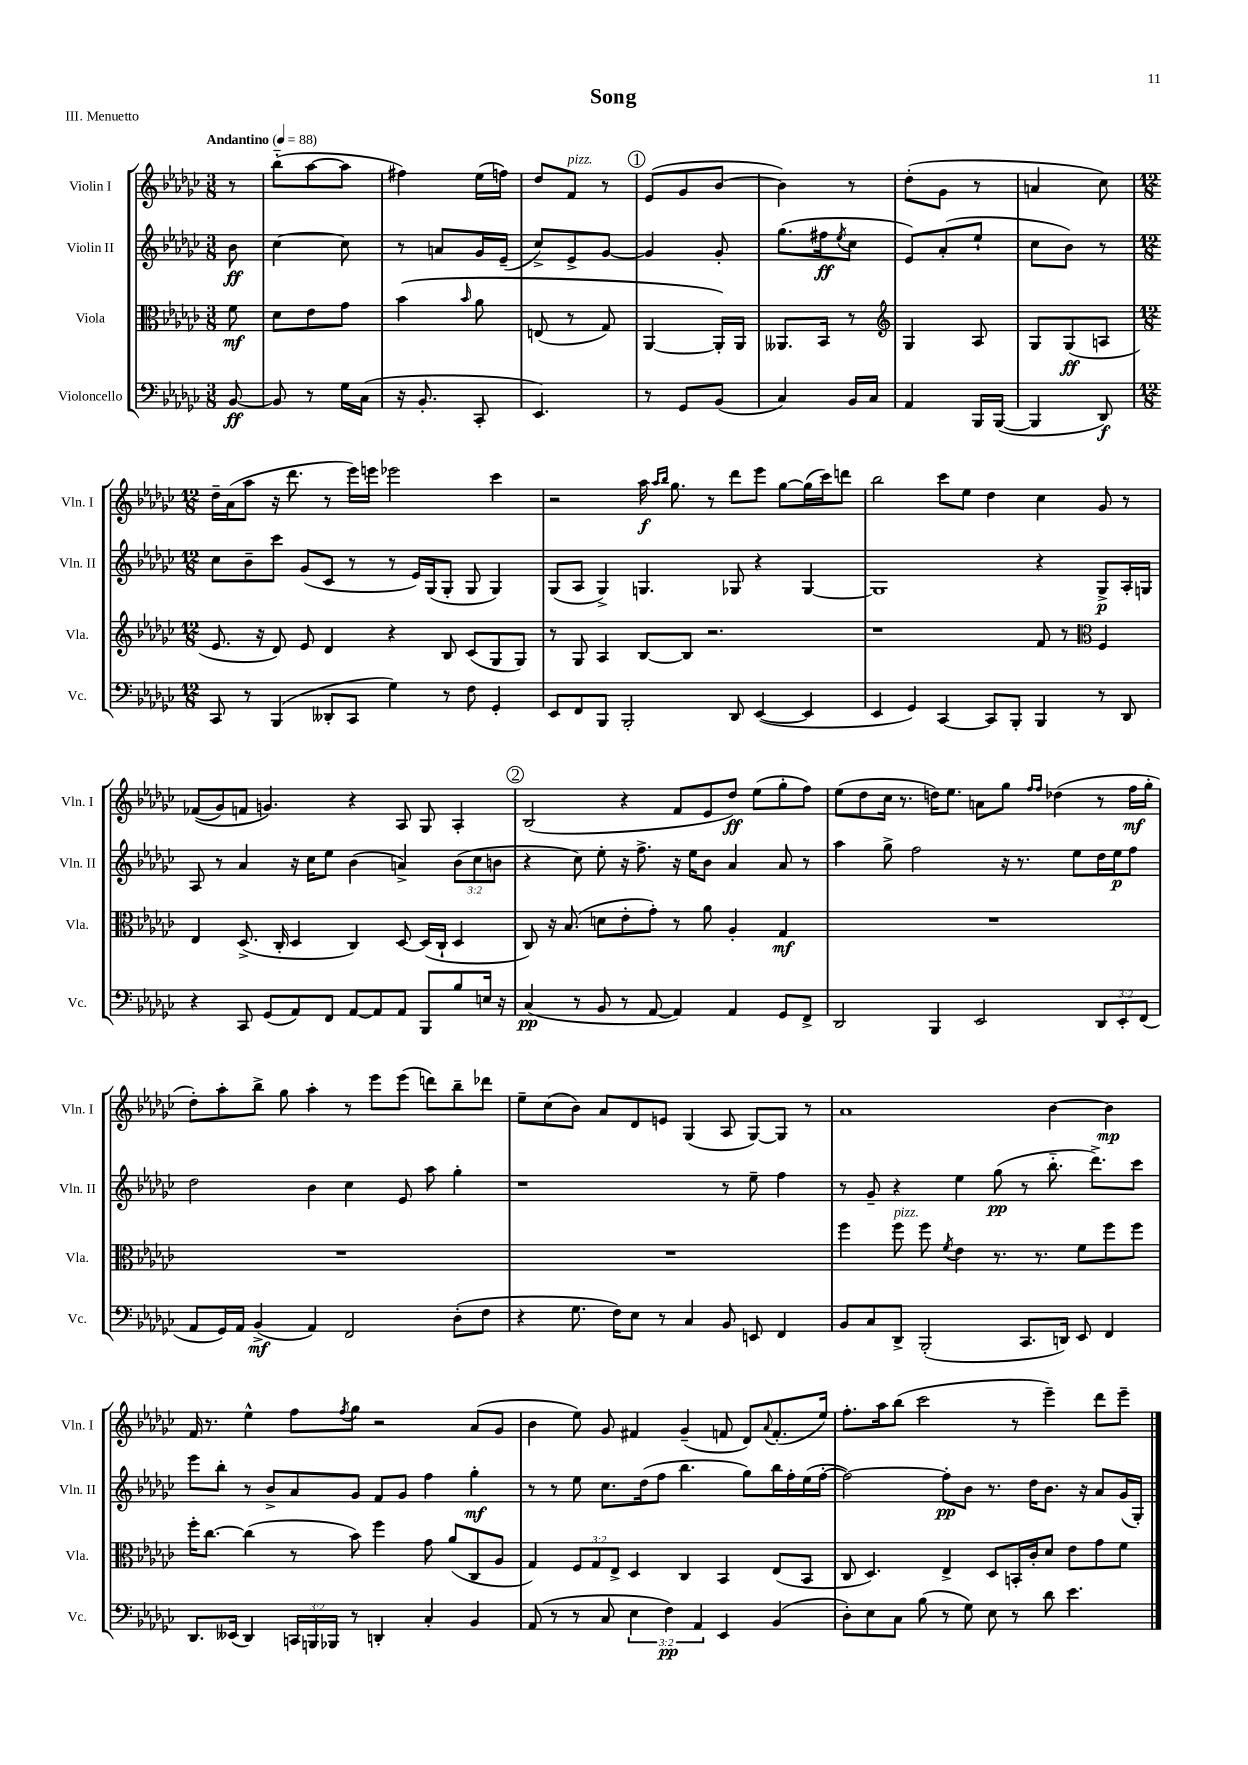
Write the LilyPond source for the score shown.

\header { title = "Song" piece = "III. Menuetto" }
<<
\new StaffGroup <<
\new Staff = "s0" \with { instrumentName = "Violin I" shortInstrumentName = "Vln. I" } {
    \clef treble \key ges \major \numericTimeSignature \time 3/8 \partial 8 \tempo "Andantino" 4 = 88
    r8 |
    bes''8-_( aes''8~ aes''8 |
    fis''4) ees''16( f''16) |
    des''8 f'8^\markup { \italic "pizz." } r8 |
    \mark \markup { \circle "1" } ees'8( ges'8 bes'8~ |
    bes'4) r8 |
    des''8-.( ges'8 r8 |
    a'4 ces''8) |
    \numericTimeSignature \time 12/8 des''16-- aes'16( aes''8 r16 des'''8. r8 ees'''16) e'''16 ees'''2 ces'''4 |
    r2 aes''16\f \grace { aes''16 bes''16 } ges''8. r8 des'''8 ees'''8 ges''8~ ges''16( ces'''16) d'''8 |
    bes''2 ces'''8 ees''8 des''4 ces''4 ges'8 r8 |
    fes'8(\( ges'8) f'8 g'4.\) r4 aes8 ges8 aes4-. |
    \mark \markup { \circle "2" } bes2( r4 f'8 ees'8 des''8\ff) ees''8( ges''8-. f''8) |
    ees''8( des''8 ces''16 r8. d''16) ees''8. a'8 ges''8 \grace { f''16 f''16 } des''4( r8 f''16\mf ges''16-. |
    des''8-.) aes''8-. bes''8-> ges''8 aes''4-. r8 ees'''8 ees'''8( d'''8) bes''8-- des'''8 |
    ees''8-- ces''8( bes'8) aes'8 des'8 e'8 ges4( aes8 ges8~) ges8 r8 |
    aes'1 bes'4~ bes'4\mp |
    f'16 r8. ees''4-^ f''8 \acciaccatura { f''8 } ges''8 r2 aes'8( ges'8 |
    bes'4 ees''8) ges'8 fis'4 ges'4--( f'8 des'8) \appoggiatura { aes'8 } f'8.-.( ees''16) |
    f''8.-. aes''16 bes''8( ces'''2 r8 ees'''4--) des'''8 ees'''8-- \bar "|." |
}
\new Staff = "s1" \with { instrumentName = "Violin II" shortInstrumentName = "Vln. II" } {
    \clef treble \key ges \major \numericTimeSignature \time 3/8 \override Staff.TupletNumber.text = #tuplet-number::calc-fraction-text \partial 8
    bes'8\ff |
    ces''4~ ces''8 |
    r8 a'8 ges'16 ees'16--( |
    ces''8->) ees'8-> ges'8~ |
    \mark \markup { \circle "1" } ges'4 ges'8-. |
    ges''8.( fis''16\ff \acciaccatura { ees''8 } ces''8 |
    ees'8) aes'8-.( ees''8-! |
    ces''8 bes'8) r8 |
    \numericTimeSignature \time 12/8 ces''8 bes'8-- ces'''8 ges'8( ces'8 r8 r8 ees'16) ges16( ges8-. ges8 ges4) |
    ges8( aes8 ges4->) g4. ges8 r4 ges4~ |
    ges1 r4 ges8->\p aes16-. g16 |
    aes8 r8 aes'4 r16 ces''16 ees''8 bes'4( a'4->) \tuplet 3/2 { bes'8( ces''8 b'8 } |
    \mark \markup { \circle "2" } r4 ces''8) ees''8-. r16 f''8.-> r16 ees''16 bes'8 aes'4 aes'8 r8 |
    aes''4 ges''8-> f''2 r16 r8. ees''8 des''16 ees''16\p f''8 |
    des''2 bes'4 ces''4 ees'8 aes''8 ges''4-. |
    r1 r8 ees''8-- f''4 |
    r8 ges'8-- r4 ees''4 ges''8\pp( r8 bes''8.-_ des'''8.->) ces'''8 |
    ees'''8 bes''8-. r8 bes'8-> aes'8 ges'8 f'8 ges'8 f''4 ges''4-.\mf |
    r8 r8 ees''8 ces''8. des''16( f''8 bes''4. ges''8) bes''16 f''16-. ees''16( f''16~-. |
    f''2~) f''8-.\pp bes'8 r8. des''16 bes'8. r16 aes'8 ges'16( ges16-.) \bar "|." |
}
\new Staff = "s2" \with { instrumentName = "Viola" shortInstrumentName = "Vla." } {
    \clef alto \key ges \major \numericTimeSignature \time 3/8 \override Staff.TupletNumber.text = #tuplet-number::calc-fraction-text \partial 8
    f'8\mf |
    des'8 ees'8 ges'8 |
    bes'4\( \grace { bes'16 } aes'8 |
    e8( r8 ges8) |
    \mark \markup { \circle "1" } aes,4~ aes,16-.\) aes,16 |
    aeses,8. bes,16 r8 |
    \clef treble ges4 aes8 |
    ges8 ges8\ff( a8 |
    \numericTimeSignature \time 12/8 ees'8. r16 des'8) ees'8 des'4 r4 bes8 ces'8( ges8 ges8) |
    r8 ges8 aes4 bes8~ bes8 r2. |
    r1 f'8 r8 \clef alto f4 |
    ees4 des8.->( ces16-. des4 ces4) des8~ des16( ces16-! des4 |
    \mark \markup { \circle "2" } ces8) r16 bes8.( d'8 ees'8-. ges'8-.) r8 aes'8 aes4-. ges4\mf |
    R1. |
    R1. |
    R1. |
    f''4 f''8^\markup { \italic "pizz." } f''8 \acciaccatura { f'8 } ees'4 r8. r8. f'8 f''8 f''8 |
    f''16-. ces''8.~ ces''4( r8 bes'8) f''4 ges'8 aes'8( ces8 aes8 |
    ges4) \tuplet 3/2 { f8 ges8 ees8-> } des4 ces4 bes,4 ees8( bes,8 |
    ces8 des4.) ees4-> des8 b,16-. ces'16-. des'8 ees'8 ges'8 f'8 \bar "|." |
}
\new Staff = "s3" \with { instrumentName = "Violoncello" shortInstrumentName = "Vc." } {
    \clef bass \key ges \major \numericTimeSignature \time 3/8 \override Staff.TupletNumber.text = #tuplet-number::calc-fraction-text \partial 8
    bes,8~\ff |
    bes,8 r8 ges16 ces16( |
    r16 bes,8.-. ces,8-. |
    ees,4.) |
    \mark \markup { \circle "1" } r8 ges,8 bes,8( |
    ces4) bes,16 ces16 |
    aes,4 bes,,16 bes,,16~( |
    bes,,4 des,8\f) |
    \numericTimeSignature \time 12/8 ces,8 r8 bes,,4( deses,8-. ces,8 ges4) r8 f8 ges,4-. |
    ees,8 f,8 bes,,8 bes,,2-. des,8 ees,4~( ees,4 |
    ees,4 ges,4) ces,4~ ces,8 bes,,8-. bes,,4 r8 des,8 |
    r4 ces,8 ges,8( aes,8) f,8 aes,8~ aes,8 aes,8 bes,,8 bes8 e16 r16 |
    \mark \markup { \circle "2" } ces4\pp( r8 bes,8 r8 aes,8~ aes,4) aes,4 ges,8 f,8-> |
    des,2 bes,,4 ees,2 \tuplet 3/2 { des,8 ees,8-. f,8( } |
    aes,8 ges,16) aes,16 bes,4->\mf( aes,4) f,2 des8-.( f8 |
    r4 ges8. f16) ees8 r8 ces4 bes,8 e,8 f,4 |
    bes,8 ces8 des,8-> bes,,2-.( ces,8. d,16) ees,8 f,4 |
    des,8. eeses,16( des,4) \tuplet 3/2 { c,16 b,,16 bes,,16 } r8 d,4-. ces4-. bes,4 |
    aes,8( r8 r8 ces8 \tuplet 3/2 { ees4 f4\pp) aes,4 } ees,4 bes,4( |
    des8-.) ees8 ces8 bes8( r8 ges8) ees8 r8 des'8 ees'4. \bar "|." |
}
>>
>>
\layout { \context { \Score \remove "Bar_number_engraver" } }
